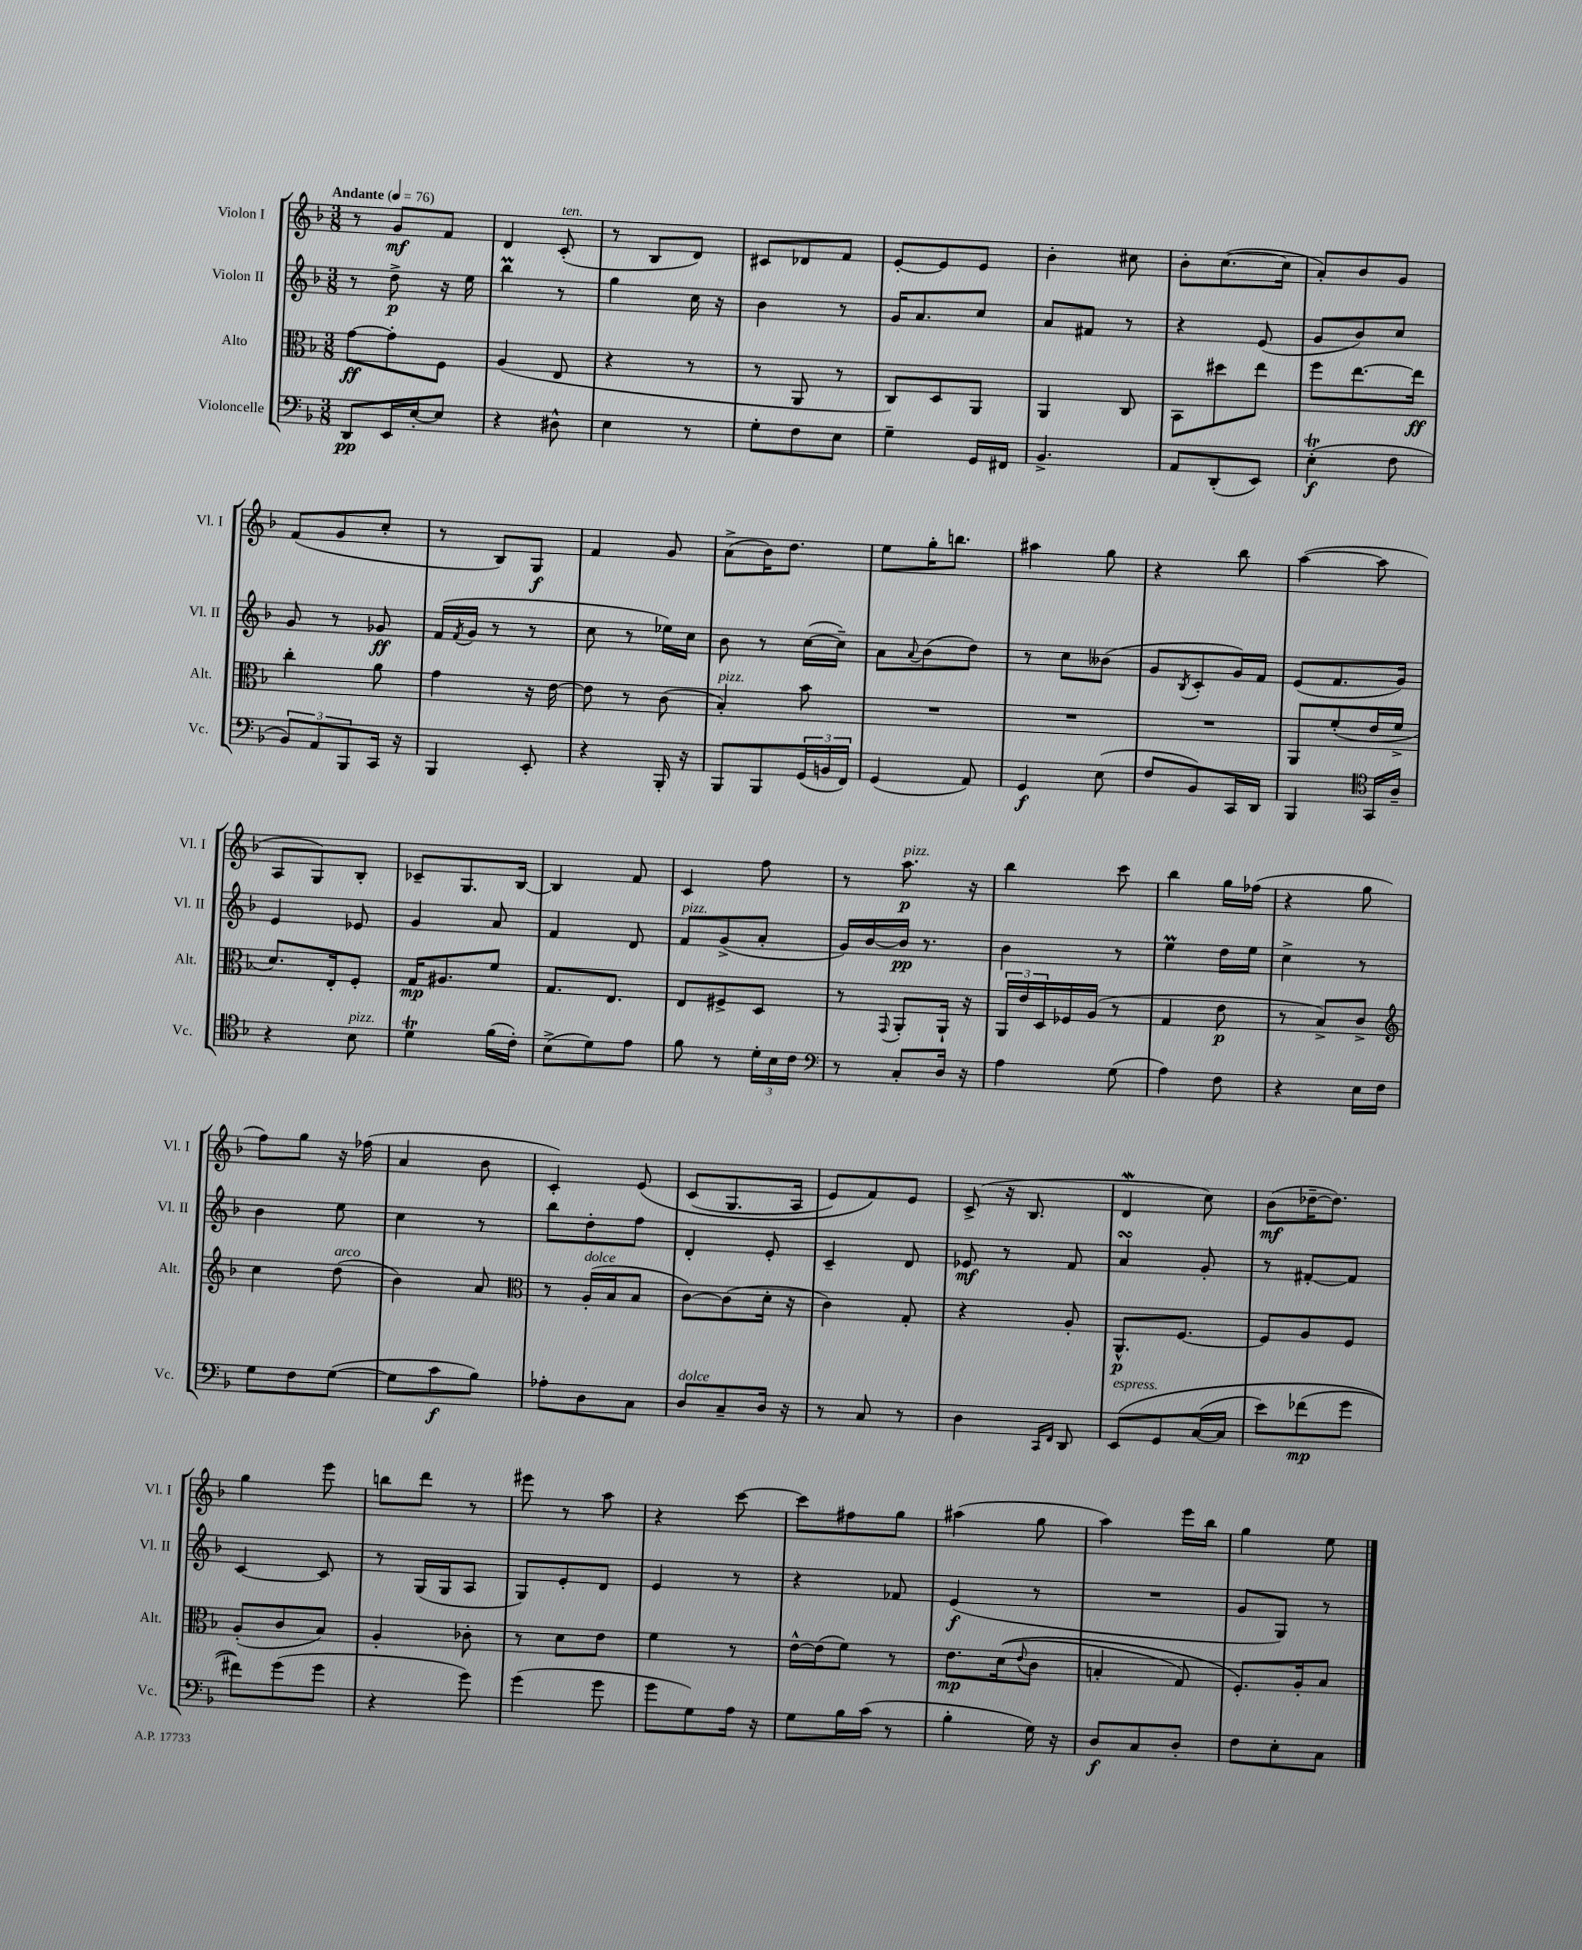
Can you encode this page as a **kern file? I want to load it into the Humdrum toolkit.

**kern	**kern	**kern	**kern
*staff4	*staff3	*staff2	*staff1
*clefF4	*clefC3	*clefG2	*clefG2
*k[b-]	*k[b-]	*k[b-]	*k[b-]
*M3/8	*M3/8	*M3/8	*M3/8
*MM76	*MM76	*MM76	*MM76
8DD	[8g	8r	8r
16EE	8g']	8dd^	8g
[16E'	.	.	.
8E]	8F	16r	8f
.	.	16ee	.
=	=	=	=
4r	(4A	4bb-	4d
8D#^^	8E	8r	(8c'
=	=	=	=
4E	4r	4gg	8r
.	.	.	8B-
8r	8r	16cc	8d)
.	.	16r	.
=	=	=	=
8G'	8r	4b-	8c#
8F	8AA	.	8d-
8E	8r	8r	8f
=	=	=	=
4G~	8C)	16g	[8e'
.	.	8.a	.
.	8D	.	8e]
16GG	8AA	8cc	8e
16FF#	.	.	.
=	=	=	=
4.BB-^	4AA	8a	4b-'
.	.	8f#	.
.	8C	8r	8cc#
=	=	=	=
8AA	8BB-	4r	8b-'
(8DD'	8dd#	.	([8.cc
8EE)	8ee	(8e	.
.	.	.	16cc]
=	=	=	=
(4E'	8ff	8g	8a')
.	[8.ee	8b-)	8b-
8F	.	8cc	8g
.	16ee]	.	.
=	=	=	=
12BB-)	4cc'	8g	(8f
12AA	.	.	.
.	.	8r	8g
12BBB-	.	.	.
16CC	8a	8g-	8cc'
16r	.	.	.
=	=	=	=
4BBB-	4g	(16f	8r
.	.	8qf	.
.	.	16g	.
.	.	8r	8B-)
8EE'	16r	8r	8G
.	[16e	.	.
=	=	=	=
4r	8e]	8cc	4f
.	8r	8r	.
16BBB-'	(8c	16ee-)	8g
16r	.	16cc	.
=	=	=	=
8BBB-	4B-')	8b-	(8a^
8BBB-	.	8r	16b-)
.	.	.	8.dd
(24GG	8b-	([16cc	.
24BB	.	.	.
.	.	16cc~])	.
24FF)	.	.	.
=	=	=	=
(4GG	4.r	8a	8ee
.	.	8qqa	.
.	.	(8b-	16gg'
.	.	.	8.bb
8AA)	.	8dd)	.
=	=	=	=
4GG	4.r	8r	4aa#
.	.	8cc	.
(8E	.	(8b--	8gg
=	=	=	=
8F	4.r	8g	4r
.	.	8qB-	.
8BB-)	.	8c'	.
16CC	.	16g)	8bb-
16DD	.	16f	.
=	=	=	=
4BBB-	8AA	(8e	([4aa
.	(8f'	8.f	.
*clefC4	*	*	*
16GG	16e	.	8aa]
16A~	16f^	16g)	.
=	=	=	=
4r	8.d)	4e	8A
.	.	.	8G)
.	16E'	.	.
8B-	8F'	8e-	8B-'
=	=	=	=
4d	16G	4g	8c-~
.	8.A#	.	.
.	.	.	8.G
(16f	8f	8a	.
16c')	.	.	[16B-
=	=	=	=
(8B-^	8.G	4f	4B-]
8d)	.	.	.
.	8.E	.	.
8e	.	8d	8f
=	=	=	=
8f	8E	8f	4c
8r	8F#^	(8g^	.
24d'	8D	8a'	8ff
24B-	.	.	.
24c	.	.	.
=	=	=	=
*clefF4	*	*	*
8r	8r	16g)	8r
.	.	[16b-	.
.	8qqGG	.	.
8C'	8AA'	16b-]	8.aa
.	.	8.r	.
16D	16AA`	.	.
16r	16r	.	16r
=	=	=	=
4A	24AA	4b-	4bb-
.	24e	.	.
.	24D	.	.
.	16F-	.	.
.	(16A	.	.
(8G	8r	8r	8ccc
=	=	=	=
4A)	4G	4ee	4bb-
8F	8e	16dd	16gg
.	.	16ee	(16ff-
=	=	=	=
4r	8r	4cc^	4r
.	8B-^)	.	.
16E	8c^	8r	8gg
16F	.	.	.
=	=	=	=
*	*clefG2	*	*
8G	4cc	4b-	8ff)
8F	.	.	8gg
([8G	(8dd	8ee	16r
.	.	.	(16ff-
=	=	=	=
8G]	4b-)	4cc	4a
8c	.	.	.
8B-)	8a	8r	8b-
=	=	=	=
*	*clefC3	*	*
8A-'	8r	8bb-	4c')
8D	(16A'	8dd'	.
.	16B-	.	.
8C	8B-	8ff	&(8e
=	=	=	=
8D	[8c)	4d'	(8c
8C~	(8c]	.	8.G
16D	16d'	8e'	.
16r	16r	.	16A
=	=	=	=
8r	4c)	4c~	8e)
8C	.	.	8f&)
8r	8G'	8d	8e
=	=	=	=
4D	4r	8e-	(8c^
.	.	8r	16r
.	.	.	8.B-
16qqCC	.	.	.
16qqFF	.	.	.
8DD	8A'	8f	.
=	=	=	=
&(8EE	8.AA^^	4a	4d
8GG	.	.	.
.	[8.F	.	.
([16C	.	8g'	8cc)
16C]	.	.	.
=	=	=	=
8e)	8F]	8r	(8b-
(8f-	8A	[8f#'	[16dd-~
.	.	.	8.dd-])
8g	8F	8f#]	.
=	=	=	=
8f#)&)	(8A'	[4c	4gg
(8g	8c	.	.
8g	8B-)	8c]	8eee
=	=	=	=
4r	4A'	8r	8bb
.	.	(16G	8ddd
.	.	16G	.
8g)	8c-'	8A	8r
=	=	=	=
(4g	8r	8G)	8eee#
.	8d	8e'	8r
8g	8e	8d	8aa
=	=	=	=
8g	4f	4e	4r
8G)	.	.	.
16A	8r	8r	[8ccc
16r	.	.	.
=	=	=	=
8G	[16e^^	4r	8ccc]
.	(16e]	.	.
16B-	8f)	.	8ff#
(16c	.	.	.
8r	8r	8f-	8gg
=	=	=	=
4B-'	8.e	(4e	(4aa#
.	&((16d	.	.
.	8qqe	.	.
16G)	8c	8r	8gg
16r	.	.	.
=	=	=	=
8D	4B'	4.r	4aa)
8C	.	.	.
8D'	8G)	.	16eee
.	.	.	16bb-
=	=	=	=
8F	8.F'&)	8g	4gg
8E'	.	8G)	.
.	16A'	.	.
8C	8B-	8r	8ee
==	==	==	==
*-	*-	*-	*-
